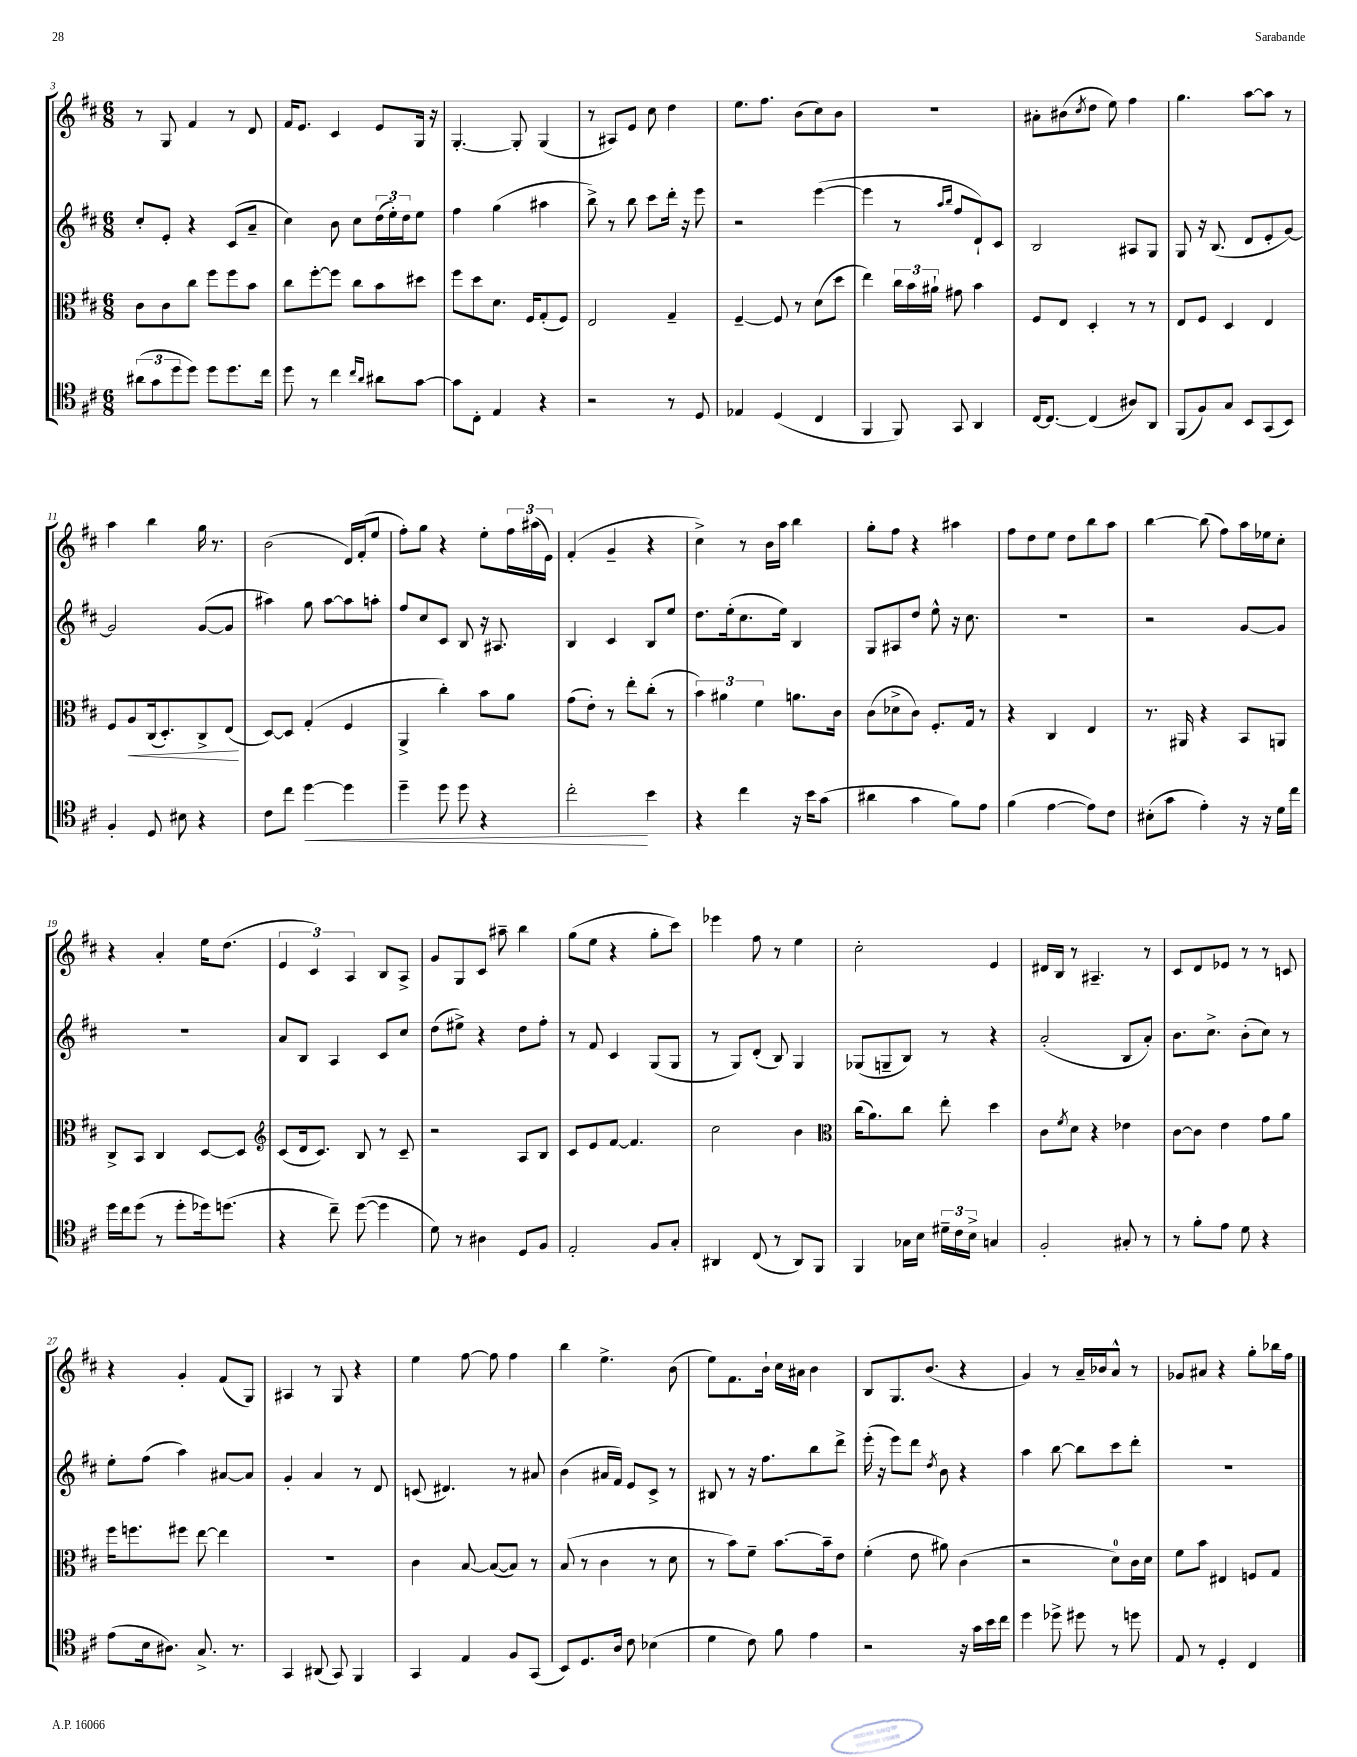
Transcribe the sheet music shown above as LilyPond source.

<<
\new StaffGroup <<
\new Staff = "s0" {
    \clef treble \key d \major \numericTimeSignature \time 6/8
    r8 g8 fis'4 r8 d'8 |
    fis'16 e'8. cis'4 e'8 g16 r16 |
    g4.~-. g8-. g4( |
    r8 ais8) e'8 cis''8 d''4 |
    e''8. fis''8. b'8( cis''8) b'8 |
    R2. |
    ais'8-. bis'8( \acciaccatura { cis''8 } d''8 e''8) fis''4 |
    g''4. a''8~ a''8 r8 |
    a''4 b''4 g''16 r8. |
    b'2( d'16) fis'16-.( e''8 |
    fis''8-.) g''8 r4 e''8-. \tuplet 3/2 { fis''16 ais''16( e'16) } |
    fis'4-.( g'4-- r4 |
    cis''4->) r8 b'16 a''16 b''4 |
    g''8-. fis''8 r4 ais''4 |
    fis''8 d''8 e''8 d''8 b''8 a''8 |
    b''4~ b''8( fis''8) a''16 ees''16 cis''8-. |
    r4 a'4-. e''16 d''8.( |
    \tuplet 3/2 { e'4 cis'4) a4 } b8 a8-> |
    g'8 g8 cis'8 ais''8-- b''4 |
    g''8( e''8 r4 g''8-. cis'''8) |
    ees'''4 fis''8 r8 e''4 |
    cis''2-. e'4 |
    dis'16 b16 r8 ais4.-- r8 |
    cis'8 d'8 ees'8 r8 r8 c'8 |
    r4 g'4-. fis'8( g8) |
    ais4 r8 g8 r4 |
    e''4 fis''8~ fis''8 fis''4 |
    b''4 e''4.-> b'8( |
    e''8) fis'8. b'16-! cis''16 ais'16 b'4 |
    b8 g8. b'8.( r4 |
    g'4) r8 a'16-- bes'16 a'8-^ r8 |
    ges'8 ais'8 r4 g''8-. bes''16 fis''16 \bar "|." |
}
\new Staff = "s1" {
    \clef treble \key d \major \numericTimeSignature \time 6/8
    cis''8-. e'8-. r4 cis'8( a'8-- |
    cis''4) b'8 cis''8 \tuplet 3/2 { d''16( e''16-.) d''16 } e''8 |
    fis''4 g''4( ais''4 |
    b''8->) r8 b''8 cis'''8 d'''16-. r16 e'''8 |
    r2 e'''4~( |
    e'''4 r8 \grace { a''16 b''16 } fis''8 d'8-!) cis'8 |
    b2 ais8 g8 |
    g8 r16 b8.( d'8 e'8-. g'8~) |
    g'2 g'8~( g'8 |
    ais''4) g''8 ais''8~ ais''8 a''8-. |
    fis''8 cis''8 cis'8 b8 r16 ais8. |
    b4 cis'4 b8 e''8 |
    d''8. e''16-.( cis''8. e''16) b4 |
    g8 ais8 d''8 e''8-^ r16 cis''8. |
    R2. |
    r2 g'8~ g'8 |
    R2. |
    a'8 b8 a4 cis'8 cis''8 |
    d''8( eis''8->) r4 d''8 fis''8-. |
    r8 fis'8 cis'4 g8( g8 |
    r8 g8) d'8-.( b8) g4 |
    ges8( g8-- b8) r8 r4 |
    a'2-.( b8 a'8-.) |
    b'8. cis''8.-> b'8-.( cis''8) r8 |
    e''8-. fis''8( a''4) ais'8~ ais'8 |
    g'4-. a'4 r8 d'8 |
    c'8( dis'4.) r8 ais'8 |
    b'4( ais'16 fis'16) e'8 cis'8-> r8 |
    bis8 r8 r16 fis''8. b''8 d'''8-> |
    e'''16-.( r16 e'''8) d'''8 \acciaccatura { d''8 } b'8 r4 |
    a''4 b''8~ b''8 cis'''8 d'''8-. |
    R2. \bar "|." |
}
\new Staff = "s2" {
    \clef alto \key d \major \numericTimeSignature \time 6/8
    cis'8 cis'8 cis''8 fis''8 fis''8 b'8 |
    cis''8 fis''8~-. fis''8 cis''8 b'8 dis''8 |
    fis''8 d''8 d'8. fis16 g8-.( fis8) |
    e2 g4-- |
    fis4~-- fis8 r8 d'8( d''8 |
    e''4) \tuplet 3/2 { cis''16 b'16 ais'16-! } gis'8 b'4 |
    fis8 e8 d4-. r8 r8 |
    e8 fis8 d4 e4 |
    fis8 a8\< cis16( d8.-.) cis8-> e8\!( |
    d8~) d8 g4-.( fis4 |
    a,4-> cis''4-.) b'8 a'8 |
    g'8( e'8-.) r8 e''8-. cis''8-.( r8 |
    \tuplet 3/2 { b'4) ais'4 fis'4 } a'8. cis'16 |
    cis'8( des'8-> cis'8) fis8.-. g16 r8 |
    r4 cis4 e4 |
    r8. ais,16 r4 b,8 a,8 |
    cis8-> b,8 cis4 d8~ d8 |
    \clef treble cis'8( d'16 cis'8.) b8 r8 cis'8-- |
    r2 a8 b8 |
    cis'8 e'8 fis'8~ fis'4. |
    cis''2 b'4 |
    \clef alto cis''16( a'8.) cis''8 e''8-. d''4 |
    cis'8 \acciaccatura { fis'8 } d'8 r4 ees'4 |
    cis'8~ cis'8 e'4 g'8 a'8 |
    fis''16 f''8. fis''8 e''8~ e''4 |
    R2. |
    cis'4 b8~ b8~( b8) r8 |
    b8( r8 cis'4 r8 d'8 |
    r8 b'8) fis'8-- b'8.~ b'16-- e'8 |
    fis'4-.( e'8 ais'8) cis'4( |
    r2 d'8-0) cis'16 d'16 |
    fis'8 b'8 eis4 f8 g8 \bar "|." |
}
\new Staff = "s3" {
    \clef tenor \key d \major \numericTimeSignature \time 6/8
    \tuplet 3/2 { ais'8( g'8 d''8 } d''8) d''8 d''8. cis''16 |
    d''8 r8 cis''4 \grace { cis''16 a'16 } ais'8 g'8~ |
    g'8 cis8-. e4 r4 |
    r2 r8 d8 |
    ees4 d4( cis4 |
    fis,4 fis,8) g,8 a,4 |
    cis16~ cis8.~ cis4( ais8) a,8 |
    fis,8( fis8) g8 b,8 g,8( b,8) |
    fis4-. d8 bis8 r4 |
    cis'8 cis''8 d''4~\< d''4 |
    d''4-- d''8 d''8 r4 |
    cis''2-.\! b'4 |
    r4 cis''4 r16 b'16 g'8( |
    ais'4 g'4 fis'8) e'8 |
    fis'4( e'4~ e'8) cis'8 |
    bis8-.( g'8 e'4-.) r16 r16 d'16 cis''16 |
    d''16 cis''16 d''8( r8 d''8-. des''16) d''8.( |
    r4 cis''8--) d''8~( d''4 |
    d'8) r8 ais4 d8 fis8 |
    e2-. fis8 g8-. |
    ais,4 cis8( r8 ais,8) fis,8 |
    fis,4 ges16 b16 \tuplet 3/2 { dis'16-- cis'16 b16-> } g4 |
    fis2-. gis8-. r8 |
    r8 fis'8-. e'8 d'8 r4 |
    e'8( b16 ais8.) g8.-> r8. |
    g,4 ais,8( g,8) fis,4 |
    g,4 e4 fis8 g,8( |
    b,8) d8. a16 cis'8 bes4( |
    d'4 cis'8) fis'8 e'4 |
    r2 r16 g'16 b'16 cis''16 |
    d''4 des''8-> dis''8 r8 d''8 |
    e8 r8 d4-. cis4 \bar "|." |
}
>>
>>
\layout { \context { \Score currentBarNumber = #3 } }
